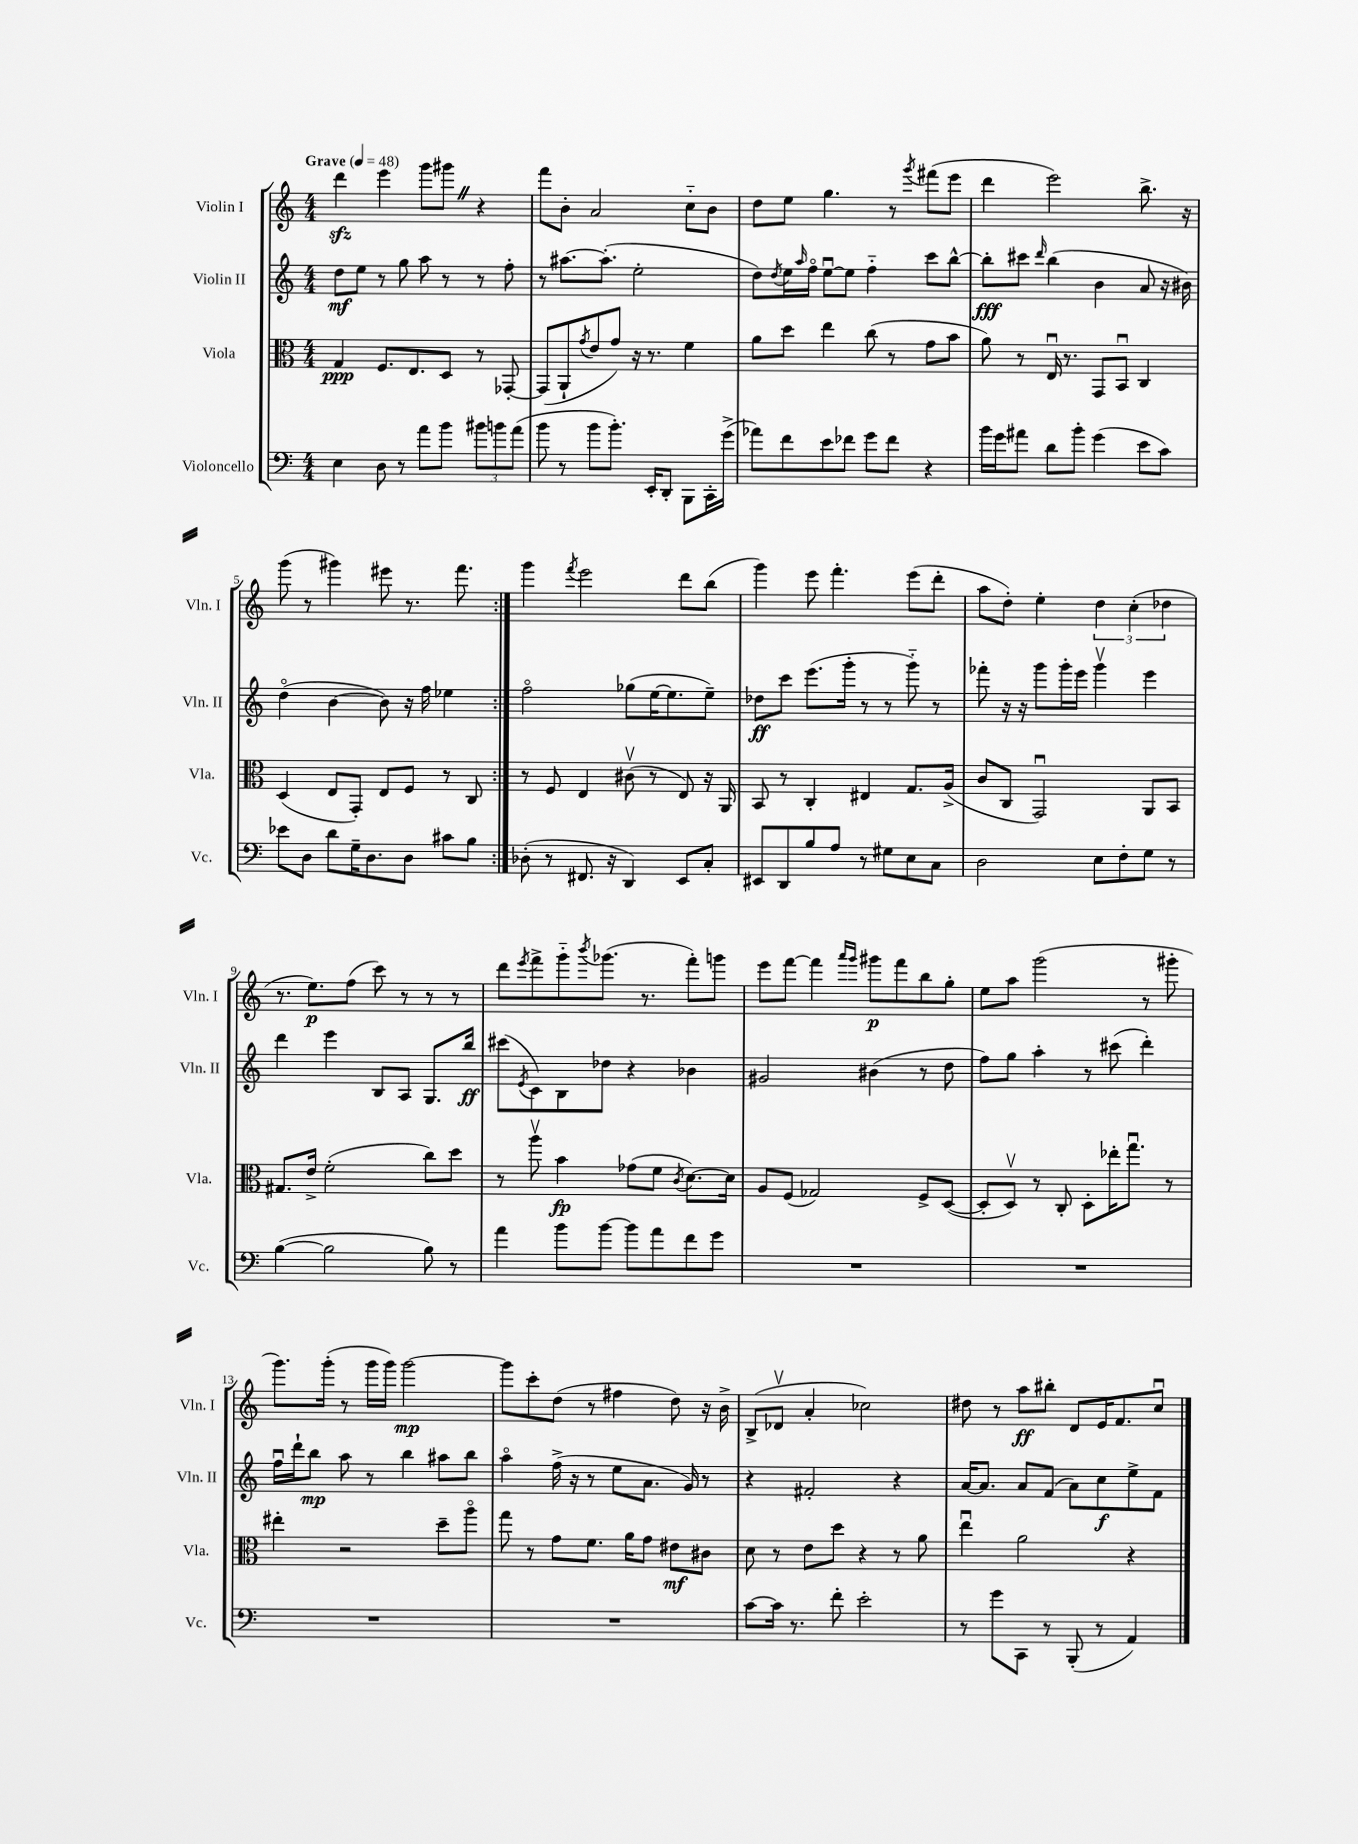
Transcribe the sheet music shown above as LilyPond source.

<<
\new StaffGroup <<
\new Staff = "s0" \with { instrumentName = "Violin I" shortInstrumentName = "Vln. I" } {
    \clef treble \key c \major \numericTimeSignature \time 4/4 \tempo "Grave" 4 = 48
    \repeat volta 2 { d'''4\sfz e'''4 g'''8 gis'''8 \once \override BreathingSign.text = \markup { \musicglyph "scripts.caesura.straight" } \breathe r4 |
    f'''8 b'8-. a'2 c''8-_ b'8 |
    d''8 e''8 g''4. r8 \acciaccatura { g'''8 } fis'''8( e'''8 |
    d'''4 e'''2) b''8.-> r16 |
    g'''8( r8 gis'''4) eis'''8 r8. f'''8. | }
    g'''4 \acciaccatura { f'''8 } e'''2 d'''8 b''8( |
    g'''4) e'''8 f'''4.-. e'''8( d'''8-. |
    a''8 d''8-.) e''4-. \tuplet 3/2 { d''4 c''4-.( des''4 } |
    r8. e''8.\p) f''8( c'''8) r8 r8 r8 |
    d'''8 \acciaccatura { e'''8 } f'''8-> g'''8-_ \acciaccatura { b'''8 } ges'''8.( r8. f'''8-.) g'''8 |
    e'''8 f'''8~ f'''4 \grace { a'''16 g'''16 } gis'''8\p f'''8 b''8 g''8-. |
    e''8 a''8 g'''2( r8 gis'''8-. |
    g'''8.) g'''16-.( r8 g'''16 g'''16) g'''2~\mp |
    g'''8 c'''8-. d''8( r8 fis''4 d''8) r16 b'16-> |
    b8->( des'8\upbow a'4-. ces''2) |
    dis''8 r8 a''8\ff bis''8-. d'8 e'16 f'8. c''8\downbow \bar "|." |
}
\new Staff = "s1" \with { instrumentName = "Violin II" shortInstrumentName = "Vln. II" } {
    \clef treble \key c \major \numericTimeSignature \time 4/4
    \repeat volta 2 { d''8\mf e''8 r8 g''8 a''8 r8 r8 f''8-. |
    r8 ais''8.~ ais''8.-.( e''2-. |
    d''8) \acciaccatura { d''8 } e''16 \grace { a''16 } f''16\flageolet e''8~\downbow e''8 f''4-_ c'''8 b''8~-^ |
    b''8-.\fff cis'''8 \grace { d'''16 } b''4( b'4 a'8 r16 bis'16) |
    d''4\flageolet( b'4~ b'8) r16 f''16 ees''4 | }
    f''2\flageolet ges''8( e''16~ e''8. e''8--) |
    des''8\ff c'''8 e'''8.( g'''16-. r8 r8 g'''8-_) r8 |
    fes'''8-. r16 r16 g'''8 g'''16-. e'''16 g'''4\upbow e'''4 |
    d'''4 e'''4 b8 a8 g8. b''16\ff |
    cis'''8( \acciaccatura { e'8 } c'8) b8 des''8 r4 bes'4 |
    gis'2 bis'4( r8 d''8 |
    f''8) g''8 a''4-. r8 cis'''8( d'''4-.) |
    f''16\downbow d'''16-! b''8\mp a''8 r8 b''4 ais''8 b''8 |
    a''4\flageolet f''16->( r16 r8 e''8 a'8. g'16) r8 |
    r4 fis'2-. r4 |
    a'16~ a'8. a'8 f'8( a'8) c''8\f e''8-> f'8 \bar "|." |
}
\new Staff = "s2" \with { instrumentName = "Viola" shortInstrumentName = "Vla." } {
    \clef alto \key c \major \numericTimeSignature \time 4/4
    \repeat volta 2 { g4\ppp f8. e8. d8 r8 ges,8~-. |
    ges,8( a,8-! \acciaccatura { g'8 } e'8 g'8) r16 r8. f'4 |
    a'8 d''8 e''4 c''8( r8 g'8 b'8 |
    a'8) r8 e16\downbow r8. g,8 b,8\downbow c4 |
    d4( e8 g,8-.) e8 f8 r8 c8 | }
    r8 f8 e4 cis'8\upbow( r8 e8) r16 a,16 |
    b,8 r8 c4-. eis4 g8. a16->( |
    c'8 c8 g,2\downbow) a,8 b,8 |
    gis8. e'16-> f'2-.( c''8) d''8 |
    r8 a''8\upbow b'4\fp ges'8( f'8 \acciaccatura { c'8 } d'8.~) d'16 |
    a8 f8( ges2) f8-> d8~( |
    d8-. d8\upbow) r8 c8-. d8-. ees''16-. g''8.\downbow r8 |
    eis''4-. r2 d''8-- a''8\flageolet |
    g''8 r8 g'8 f'8. a'16 g'8 eis'8\mf cis'8 |
    d'8 r8 e'8 d''8 r4 r8 a'8 |
    e''4\downbow a'2 r4 \bar "|." |
}
\new Staff = "s3" \with { instrumentName = "Violoncello" shortInstrumentName = "Vc." } {
    \clef bass \key c \major \numericTimeSignature \time 4/4
    \repeat volta 2 { e4 d8 r8 a'8 b'8 \tuplet 3/2 { bis'8 b'8 a'8( } |
    b'8 r8 b'8 b'8.-.) e,16-. d,8-. b,,8 c,16-. g'16->( |
    aes'8) f'8 e'8 fes'8 g'8 fes'8 r4 |
    b'16 g'16 ais'8 d'8 b'8-. g'4( e'8 c'8) |
    ees'8 d8 d'8 g16-- d8. d8 cis'8 b8 | }
    des8-.( r8 fis,8. r16 d,4) e,8 c8-. |
    eis,8 d,8 b8 a8 r8 gis8 e8 c8 |
    d2 e8 f8-. g8 r8 |
    b4~( b2 b8) r8 |
    a'4 b'8 b'8~ b'8 a'8 f'8 g'8 |
    R1 |
    R1 |
    R1 |
    R1 |
    c'8~ c'16 r8. f'8-. e'2-. |
    r8 g'8 c,8 r8 b,,8-.( r8 a,4) \bar "|." |
}
>>
>>
